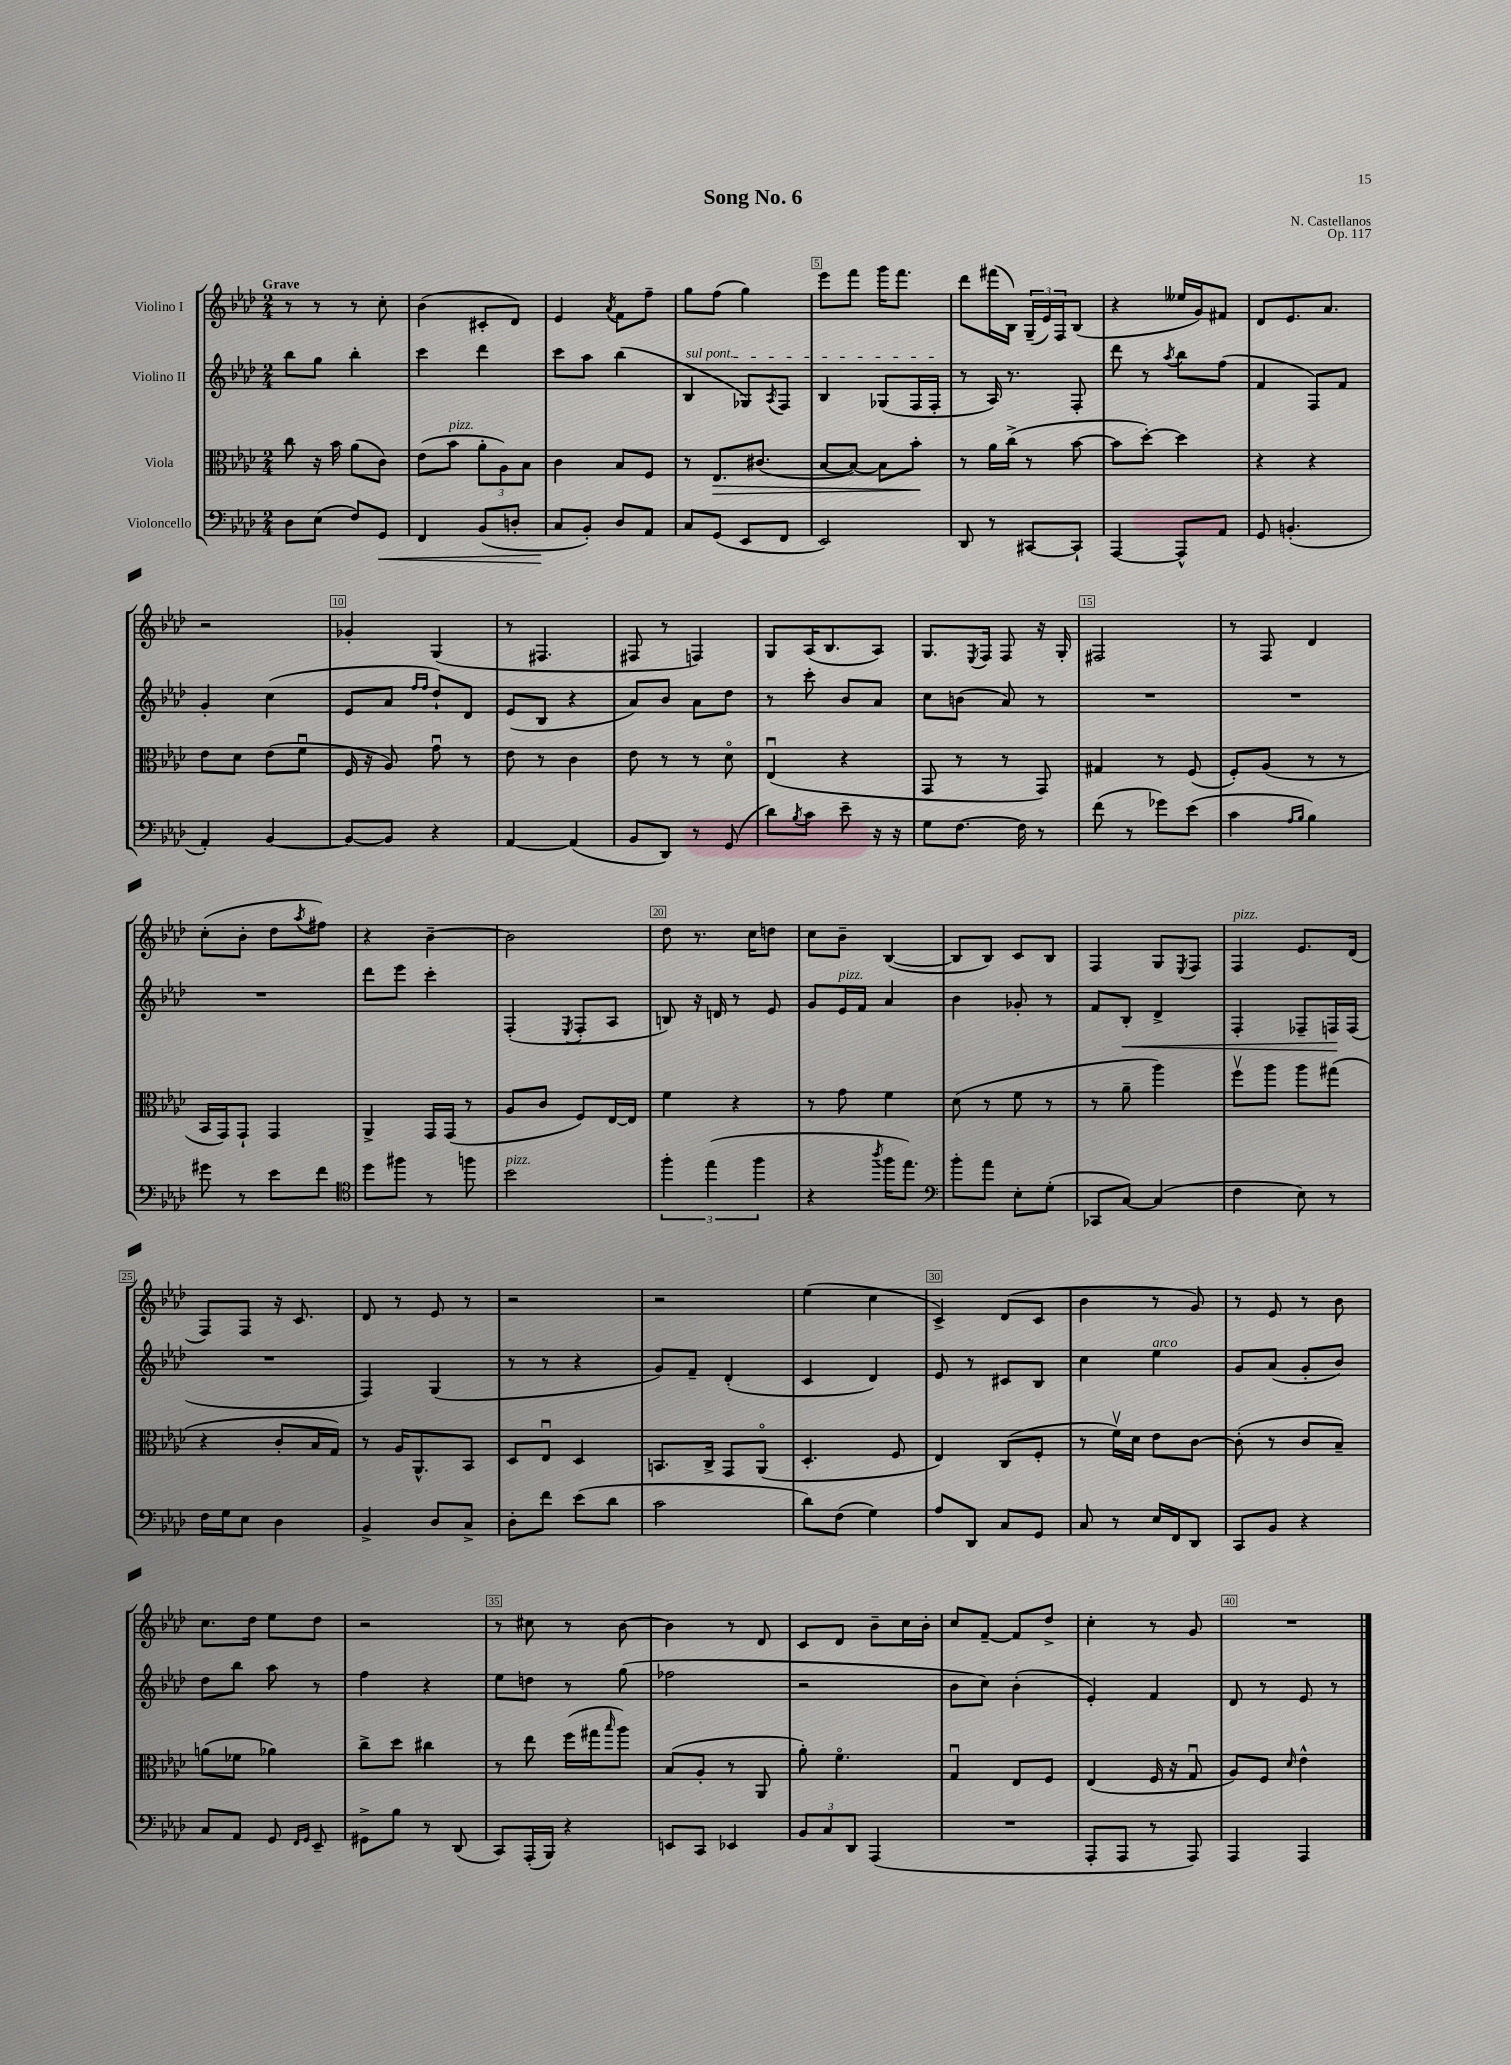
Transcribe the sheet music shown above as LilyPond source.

\header { title = "Song No. 6" composer = "N. Castellanos" opus = "Op. 117" }
<<
\new StaffGroup <<
\new Staff = "s0" \with { instrumentName = "Violino I" } {
    \clef treble \key aes \major \numericTimeSignature \time 2/4 \tempo "Grave"
    r8 r8 r8 c''8-. |
    bes'4( cis'8-. des'8) |
    ees'4 \acciaccatura { aes'8 } f'8 f''8-- |
    g''8 f''8( g''4) |
    ees'''8 f'''8 g'''16 f'''8. |
    des'''8 fis'''16( bes16) \tuplet 3/2 { g16--( ees'16) f16 } bes8( |
    r4 eeses''16 g'16) fis'8 |
    des'8 ees'8. aes'8. |
    r2 |
    ges'4-. g4( |
    r8 fis4. |
    fis8 r8 f4) |
    g8 aes16( bes8. aes8) |
    g8. \acciaccatura { ees8 } f16 f8 r16 g16-. |
    fis2 |
    r8 f8 des'4 |
    c''8-.( bes'8-. des''8 \acciaccatura { aes''8 } fis''8) |
    r4 bes'4~-- |
    bes'2 |
    des''8 r8. c''16 d''8 |
    c''8 bes'8-- bes4~( |
    bes8 bes8) c'8 bes8 |
    f4 g8 \acciaccatura { ees8 } f8 |
    f4^\markup { \italic "pizz." } ees'8. des'16( |
    f8) f8 r16 c'8. |
    des'8 r8 ees'8 r8 |
    r2 |
    r2 |
    ees''4( c''4 |
    c'4->) des'8( c'8 |
    bes'4 r8 g'8) |
    r8 ees'8 r8 bes'8 |
    c''8. des''16 ees''8 des''8 |
    r2 |
    r8 cis''8 r8 bes'8~ |
    bes'4 r8 des'8 |
    c'8 des'8 bes'8-- c''16 bes'16-. |
    c''8 f'8~-- f'8 des''8-> |
    c''4-. r8 g'8 |
    R2 \bar "|." |
}
\new Staff = "s1" \with { instrumentName = "Violino II" } {
    \clef treble \key aes \major \numericTimeSignature \time 2/4
    bes''8 g''8 bes''4-. |
    c'''4 des'''4 |
    c'''8 aes''8 bes''4( |
    \once \override TextSpanner.bound-details.left.text = \markup { \italic "sul pont." } bes4\startTextSpan ges8) \acciaccatura { aes8 } f8 |
    bes4 ges8( f16 f16-.\stopTextSpan |
    r8 aes16) r8. f8-. |
    des'''8 r8 \acciaccatura { aes''8 } bes''8 f''8( |
    f'4 f8) f'8 |
    g'4-. c''4( |
    ees'8 aes'8 \grace { f''16 f''16 } des''8-!) des'8 |
    ees'8( bes8 r4 |
    aes'8) bes'8 aes'8 des''8 |
    r8 c'''8-. bes'8 aes'8 |
    c''8 b'8( aes'8) r8 |
    R2 |
    R2 |
    R2 |
    des'''8 ees'''8 c'''4-. |
    f4-.( \acciaccatura { ees8 } f8-. aes8 |
    b8) r16 d'16 r8 ees'8 |
    g'8 ees'16^\markup { \italic "pizz." } f'16 aes'4 |
    bes'4 ges'8-. r8 |
    f'8 bes8-.\< des'4-> |
    f4-. fes8-- f16\! f16( |
    R2 |
    f4) g4( |
    r8 r8 r4 |
    g'8) f'8-- des'4-.( |
    c'4 des'4) |
    ees'8 r8 cis'8 bes8 |
    c''4 ees''4^\markup { \italic "arco" } |
    g'8 aes'8( g'8-. bes'8) |
    des''8 bes''8 aes''8 r8 |
    f''4 r4 |
    ees''8 d''8 r8 g''8( |
    fes''2 |
    r2 |
    bes'8 c''8) bes'4-.( |
    ees'4-.) f'4 |
    des'8 r8 ees'8 r8 \bar "|." |
}
\new Staff = "s2" \with { instrumentName = "Viola" } {
    \clef alto \key aes \major \numericTimeSignature \time 2/4
    c''8 r16 bes'16 aes'8( c'8) |
    ees'8( bes'8^\markup { \italic "pizz." } \tuplet 3/2 { aes'8-. aes8) bes8 } |
    c'4 bes8 f8 |
    r8 ees8.\> cis'8.( |
    bes8~ bes8~) bes8 bes'8-.\! |
    r8 aes'16 c''16->( r8 bes'8~ |
    bes'8 des''8~-.) des''4 |
    r4 r4 |
    ees'8 des'8 ees'8( f'8\downbow |
    f16 r16 aes8) g'8\downbow r8 |
    ees'8 r8 c'4 |
    ees'8 r8 r8 des'8\flageolet |
    ees4\downbow( r4 |
    g,8 r8 r8 g,8) |
    gis4 r8 f8( |
    f8-.) aes8( r8 r8 |
    bes,16 g,16) g,8-! g,4 |
    aes,4-> g,16 g,16( r8 |
    aes8 c'8 f8) ees16~ ees16 |
    f'4 r4 |
    r8 g'8 f'4 |
    des'8( r8 f'8 r8 |
    r8 aes'8-- aes''4) |
    f''8\upbow aes''8 aes''8 gis''8( |
    r4 c'8-. bes16 g16) |
    r8 aes16 aes,8.-^ bes,8 |
    des8 ees8\downbow des4 |
    b,8. c16-> g,8 aes,8\flageolet( |
    des4.-. f8 |
    ees4) c8( f8-. |
    r8 f'16\upbow) des'16 ees'8 c'8~ |
    c'8-.( r8 c'8 bes8--) |
    a'8( fes'8 aes'4) |
    c''8-> des''8 cis''4 |
    r8 ees''8 f''16( gis''16 \grace { bes''16 } aes''8) |
    bes8( aes8-. r8 aes,8 |
    aes'8-.) f'4.\flageolet |
    g4\downbow ees8 f8 |
    ees4( f16 r16 g8\downbow |
    aes8) f8 \grace { des'16 } ees'4-^ \bar "|." |
}
\new Staff = "s3" \with { instrumentName = "Violoncello" } {
    \clef bass \key aes \major \numericTimeSignature \time 2/4
    des8 ees8( f8) g,8\< |
    f,4 bes,8( d8-. |
    c8\! bes,8-.) des8 aes,8 |
    c8 g,8( ees,8 f,8 |
    ees,2) |
    des,8 r8 cis,8~ cis,8-! |
    aes,,4~ aes,,8-^ aes,8 |
    g,8 b,4.-.( |
    aes,4-.) bes,4~ |
    bes,8~ bes,8 r4 |
    aes,4~ aes,4( |
    bes,8 des,8) r8 g,8( |
    des'8) \acciaccatura { bes8 } c'8 ees'8-- r16 r16 |
    g8 f8.~ f16 r8 |
    f'8( r8 ges'8) ees'8( |
    c'4 \grace { aes16 bes16 } bes4) |
    gis'8 r8 ees'8 f'8 |
    \clef tenor des''8 fis''8 r8 f''8 |
    bes'2^\markup { \italic "pizz." } |
    \tuplet 3/2 { f''4-. ees''4( f''4 } |
    r4 \acciaccatura { aes''8 } f''16 ees''8.) |
    \clef bass bes'8-. aes'8 ees8-. g8-.( |
    ces,8 c8~) c4( |
    f4 ees8) r8 |
    f16 g16 ees8 des4 |
    bes,4-> des8 c8-> |
    des8-. f'8 ees'8( des'8 |
    c'2 |
    des'8) f8( g4) |
    aes8 des,8 c8 g,8 |
    c8 r8 ees16 f,16 des,8 |
    c,8 bes,8 r4 |
    c8 aes,8 g,8 \grace { f,16 g,16 } ees,8-- |
    gis,8-> bes8 r8 des,8( |
    c,8) aes,,16-.( bes,,16) r4 |
    e,8 c,8 ees,4 |
    \tuplet 3/2 { bes,8 c8 des,8 } aes,,4( |
    R2 |
    aes,,8-. aes,,8 r8 aes,,8) |
    aes,,4 aes,,4 \bar "|." |
}
>>
>>
\layout { \context { \Score \override BarNumber.break-visibility = ##(#f #t #t) barNumberVisibility = #(every-nth-bar-number-visible 5) \override BarNumber.stencil = #(make-stencil-boxer 0.1 0.3 ly:text-interface::print) } }
